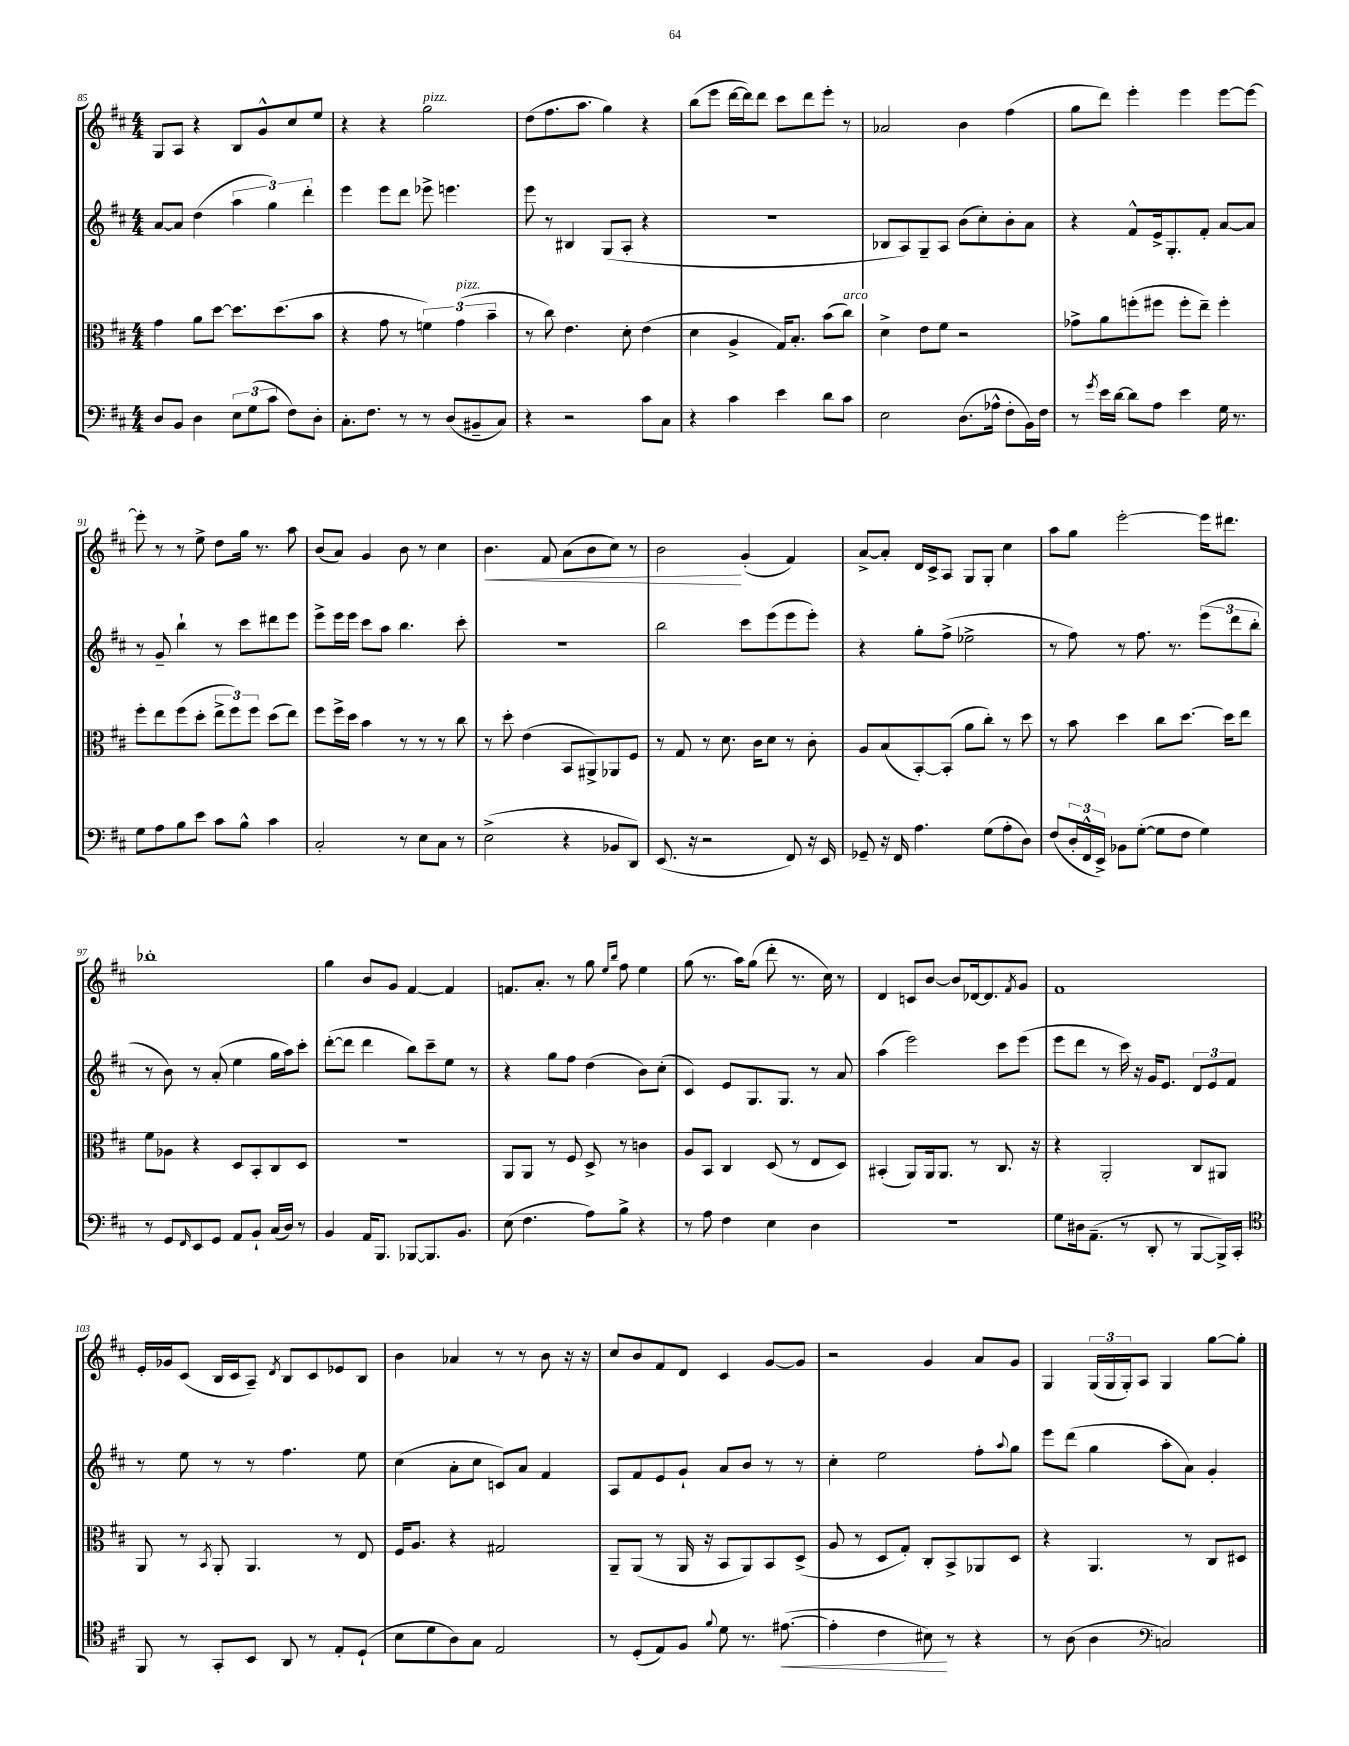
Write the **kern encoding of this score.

**kern	**dynam	**kern	**kern	**kern	**dynam
*part4	*part4	*part3	*part2	*part1	*part1
*staff4	*staff4	*staff3	*staff2	*staff1	*staff1
*clefF4	*	*clefC3	*clefG2	*clefG2	*
*k[f#c#]	*	*k[f#c#]	*k[f#c#]	*k[f#c#]	*
*M4/4	*	*M4/4	*M4/4	*M4/4	*
=85	=85	=85	=85	=85	=85
8D/L	.	4g\	[8a/L	8G/L	.
8BB/J	.	.	8a/J]	8A/J	.
4D\	.	8a\L	(4dd\	4r	.
.	.	[8dd\J	.	.	.
12E\L	.	8.dd\L]	6aa\	8B/L	.
(12G\	.	.	.	.	.
.	.	.	.	8g^^/	.
12c#\J	.	.	6gg\)	.	.
.	.	(8.dd\	.	.	.
8F#\L)	.	.	.	8cc#/	.
.	.	.	6ddd'\	.	.
8D'\J	.	8b\J	.	8ee/J	.
=86	=86	=86	=86	=86	=86
8.C#'\L	.	4r	4eee\	4r	.
8.F#\J	.	.	.	.	.
.	.	8g\	8eee\L	4r	.
8r	.	8r	8ddd\J	.	.
!	!	!	!	!LO:TX:a:i:t=pizz.	!
8r	.	6fn\)	8eee-X^\	2gg\	.
(8D/L	.	.	4.eeen\	.	.
!	!	!LO:TX:a:i:t=pizz.	!	!	!
.	.	(6g\	.	.	.
8BB#X~/	.	.	.	.	.
.	.	6b~\	.	.	.
8C#/J)	.	.	.	.	.
=87	=87	=87	=87	=87	=87
4r	.	8r	8eee\	(8dd\L	.
.	.	8cc#\)	8r	8.ff#\	.
2r	.	4.e\	4B#X/	.	.
.	.	.	.	8.aa\J	.
.	.	.	(8G/L	4gg\)	.
.	.	8d'\	8A'/J	.	.
8c#\L	.	(4e\	4r	4r	.
8C#\J	.	.	.	.	.
=88	=88	=88	=88	=88	=88
4r	.	4d\	1r	(8bb\L	.
.	.	.	.	8eee\J	.
4c#\	.	4A^/	.	[16ddd\LL	.
.	.	.	.	16ddd\J])	.
.	.	.	.	8ddd\J	.
4e\	.	16G/KL)	.	8ccc#\L	.
.	.	8.B'/J	.	.	.
.	.	.	.	8ddd\	.
8d\L	.	(8b\L	.	8eee'\J	.
!	!	!LO:TX:a:i:t=arco	!	!	!
8c#\J	.	8cc#\J)	.	8r	.
=89	=89	=89	=89	=89	=89
2E\	.	4d^\	8B-X/L	2a-X/	.
.	.	.	8A/)	.	.
.	.	8e\L	8G~/	.	.
.	.	8f#\J	8A/J	.	.
(8.D\L	.	2r	(8b\L	4b\	.
.	.	.	8cc#'\)	.	.
16A-X^^\Jk	.	.	.	.	.
8F#'\L	.	.	8b'\	(4ff#\	.
16BB\L)	.	.	8a\J	.	.
16F#\JJ	.	.	.	.	.
=90	=90	=90	=90	=90	=90
8r	.	8g-X^\L	4r	8gg\L	.
8qg/	.	.	.	.	.
16e\LL	.	8a\	.	8ddd\J)	.
[16d\JJ	.	.	.	.	.
8d\L]	.	(8ffn'\	8f#^^/L	4eee'\	.
8A\J	.	8ff#X\J	16e^/k	.	.
.	.	.	8.G'/	.	.
4e\	.	8ff#'\L	.	4eee\	.
.	.	8ee~\J)	8f#'/J	.	.
16G\	.	4ff#'\	[8a/L	[8eee\L	.
8.r	.	.	.	.	.
.	.	.	8a/J]	8eee\J_	.
!!LO:LB:g=z
=91	=91	=91	=91	=91	=91
8G\L	.	8ff#'\L	8r	8eee'\]	.
8A\	.	8ee\	8g~/	8r	.
8B\	.	(8ff#\	4bb`\	8r	.
8e\J	.	8dd'\J	.	8ee^\	.
8c#\L	.	12ee^\L	8r	8dd\L	.
.	.	12ff#\)	.	.	.
8B^^\J	.	.	8ccc#\L	16gg\Jk	.
.	.	12ff#\J	.	.	.
.	.	.	.	8.r	.
4c#\	.	(8dd\L	8ddd#X\	.	.
.	.	8ee\J)	8eee\J	8aa\	.
=92	=92	=92	=92	=92	=92
2C#'/	.	8ff#\L	8eee^\L	(8b/L	.
.	.	16ff#^\L	16eee\L	8a/J)	.
.	.	16dd\JJ	16eee\JJ	.	.
.	.	4b\	8ccc#\L	4g/	.
.	.	.	8aa\J	.	.
8r	.	8r	4.bb\	8b\	.
8E\L	.	8r	.	8r	.
8C#\J	.	8r	.	4cc#\	.
8r	.	8cc#\	8ccc#'\	.	.
=93	=93	=93	=93	=93	=93
!	!	!	!	!	!LO:HP:b
(2E^\	.	8r	1r	4.b\	<
.	.	8dd'\	.	.	.
.	.	(4e\	.	.	.
.	.	.	.	8f#/	.
4r	.	8BB/L	.	(8a\L	.
.	.	8AA#X^/)	.	8b\	.
8BB-X/L	.	8AA-X/	.	8cc#\J)	.
8DD/J)	.	8F#/J	.	8r	.
=94	=94	=94	=94	=94	=94
(8.EE/	.	8r	2bb\	2b\	.
.	.	8G/	.	.	.
16r	.	.	.	.	.
2r	.	8r	.	.	.
.	.	8.d\	.	.	.
.	.	.	8ccc#\L	(4g'/	[
.	.	16c#\KL	.	.	.
.	.	8d\J	(8eee\	.	.
8FF#/)	.	8r	8eee\	4f#/)	.
16r	.	8c#'\	8eee'\J)	.	.
16EE/	.	.	.	.	.
=95	=95	=95	=95	=95	=95
8GG-X~/	.	8A/L	4r	[8a^/L	.
16r	.	(8B/	.	8a'/J]	.
16FF#/	.	.	.	.	.
4.A\	.	[8BB'/)	8gg'\L	16d/LL	.
.	.	.	.	16c#^/J	.
.	.	(8BB'/J]	(8ff#^\J	8A/J	.
.	.	8a\L	2ee-X^\	8G/L	.
(8G\L	.	8cc#'\J)	.	8G'/J	.
8A'\	.	8r	.	4cc#\	.
8D\J)	.	8dd\	.	.	.
=96	=96	=96	=96	=96	=96
(8F#/L	.	8r	8r	8aa\L	.
24D'/L	.	8b\	8ff#\)	8gg\J	.
24FF#^^/	.	.	.	.	.
24EE^/JJ)	.	.	.	.	.
8BB-X\L	.	4dd\	8r	[2eee'\	.
([8G'\J	.	.	8.ff#\	.	.
8G\L]	.	8cc#\L	.	.	.
.	.	.	8.r	.	.
8F#\J	.	[8.dd\J	.	.	.
4G\)	.	.	(12eee\L	16eee\KL]	.
.	.	16dd\KL]	.	8.ddd#X\J	.
.	.	.	12ddd\	.	.
.	.	8ee\J	.	.	.
.	.	.	12bb'\J	.	.
!!LO:LB:g=z
=97	=97	=97	=97	=97	=97
8r	.	8f#\L	8r	1bb-X'	.
8GG/L	.	8A-X\J	8b\)	.	.
16qqFF#/	.	.	.	.	.
8EE/	.	4r	8r	.	.
8GG/J	.	.	(8a'/	.	.
8AA/L	.	8D/L	4ee\	.	.
8BB`/J	.	8BB'/	.	.	.
(16C#/LL	.	8C#/	16gg\LL	.	.
16D/JJ)	.	.	16aa\J)	.	.
8r	.	8D/J	8ccc#'\J	.	.
=98	=98	=98	=98	=98	=98
4BB/	.	1r	([8ddd'\L	4gg\	.
.	.	.	8ddd\J]	.	.
16AA/KL	.	.	4ddd\	8b/L	.
8.BBB/J	.	.	.	.	.
.	.	.	.	8g/J	.
[8BBB-X/L	.	.	8bb\L)	[4f#/	.
8.BBB-/]	.	.	8ccc#~\	.	.
.	.	.	8ee\J	4f#/]	.
8.BB/J	.	.	.	.	.
.	.	.	8r	.	.
=99	=99	=99	=99	=99	=99
(8E\	.	8AA/L	4r	8.fn/L	.
4.F#\	.	8AA/J	.	.	.
.	.	.	.	8.a'/J	.
.	.	8r	8gg\L	.	.
.	.	8F#/	8ff#\J	8r	.
8A\L)	.	8D^/	(4dd\	8gg\	.
.	.	.	.	16qqee/LL	.
.	.	.	.	16qqbb/JJ	.
8B^\J	.	8r	.	8ff#\	.
4r	.	4cn\	8b\L)	4ee\	.
.	.	.	(8cc#'\J	.	.
=100	=100	=100	=100	=100	=100
8r	.	8A/L	4c#/)	(8gg\	.
8A\	.	8BB/J	.	8.r	.
4F#\	.	4C#/	8e/L	.	.
.	.	.	.	16aa\KL)	.
.	.	.	8.G/	(8gg\J	.
4E\	.	(8D/	.	8ddd'\	.
.	.	.	8.G/J	.	.
.	.	8r	.	8.r	.
4D\	.	8E/L	8r	.	.
.	.	.	.	16cc#\)	.
.	.	8D/J)	8a/	8r	.
=101	=101	=101	=101	=101	=101
1r	.	(4BB#X'/	(4aa\	4d/	.
.	.	8AA/L)	2eee\)	8cn/L	.
.	.	16AA/k	.	[8b/J	.
.	.	8.AA/J	.	.	.
.	.	.	.	8b/L]	.
.	.	8r	.	[16d-X/k	.
.	.	.	.	8.d-/]	.
.	.	8.C#/	8ccc#\L	.	.
.	.	.	.	8qf#/	.
.	.	.	(8eee\J	8g/J	.
.	.	16r	.	.	.
=102	=102	=102	=102	=102	=102
8G\L	.	4r	8eee\L	1f#	.
16D#X\k	.	.	8ddd\J	.	.
(8.AA~\J	.	.	.	.	.
.	.	2AA'/	8r	.	.
8r	.	.	16ccc#\)	.	.
.	.	.	16r	.	.
8DD'/	.	.	16g/KL	.	.
.	.	.	8.e/J	.	.
8r	.	.	.	.	.
[8BBB/L	.	8C#/L	12d/L	.	.
.	.	.	12e/	.	.
16BBB^/L])	.	8AA#X/J	.	.	.
.	.	.	12f#/J	.	.
16CC#'/JJ	.	.	.	.	.
!!LO:LB:g=z
=103	=103	=103	=103	=103	=103
*clefC4	*	*	*	*	*
8FF#/	.	8AA/	8r	16e'/LL	.
.	.	.	.	16g-X/J	.
8r	.	8r	8ee\	(8c#/J	.
.	.	8qBB/	.	.	.
8GG'/L	.	8AA'/	8r	16B/LL	.
.	.	.	.	16c#/J	.
8BB/J	.	4.AA/	8r	8A~/J)	.
.	.	.	.	8qd/	.
8AA/	.	.	4.ff#\	8B/L	.
8r	.	.	.	8c#/	.
8E'/L	.	8r	.	8e-X/	.
(8D`/J	.	8E/	8ee\	8B/J	.
=104	=104	=104	=104	=104	=104
8B\L	.	16F#/KL	(4cc#\	4b\	.
.	.	8.A/J	.	.	.
8d\	.	.	.	.	.
8A\)	.	4r	8a'\L	4a-X/	.
8G\J	.	.	8cc#\J	.	.
2E/	.	2G#X/	8cn/L)	8r	.
.	.	.	8a/J	8r	.
.	.	.	4f#/	8b\	.
.	.	.	.	16r	.
.	.	.	.	16r	.
=105	=105	=105	=105	=105	=105
8r	.	8AA~/L	8A/L	8cc#/L	.
(8D'/L	.	(8AA/J	8f#/	8b/	.
8E/)	.	8r	8e/	8f#/	.
8F#/J	.	16AA/	8g`/J	8d/J	.
.	.	16r	.	.	.
8qqf#/	.	.	.	.	.
8d\	.	8BB/L	8a/L	4c#/	.
8.r	.	8AA/)	8b/J	.	.
.	.	8BB/	8r	[8g/L	.
!	!LO:HP:b	!	!	!	!
([8.e#X\	<	.	.	.	.
.	.	(8D^/J	8r	8g/J]	.
=106	=106	=106	=106	=106	=106
4e#'\]	.	8A/	4cc#'\	2r	.
.	.	8r	.	.	.
4c#\	.	8D/L	2ee\	.	.
.	.	8G'/J)	.	.	.
8B#X\)	.	8C#'/L	.	4g/	.
8r	[	8BB^/	.	.	.
4r	.	8AA-X/	8ff#'\L	8a/L	.
.	.	.	8qqaa/	.	.
.	.	8D/J	8gg\J	8g/J	.
=107	=107	=107	=107	=107	=107
8r	.	4r	8eee\L	4G/	.
(8A\	.	.	(8ddd\J	.	.
4A\	.	4.AA/	4gg\	(24G/LL	.
.	.	.	.	24G/	.
.	.	.	.	24G'/J)	.
.	.	.	.	8A/J	.
*clefF4	*	*	*	*	*
2Cn/)	.	.	8aa'\L	4G/	.
.	.	8r	8a\J)	.	.
.	.	8C#/L	4g'/	[8gg\L	.
.	.	8D#X/J	.	8gg'\J]	.
==	==	==	==	==	==
*-	*-	*-	*-	*-	*-
